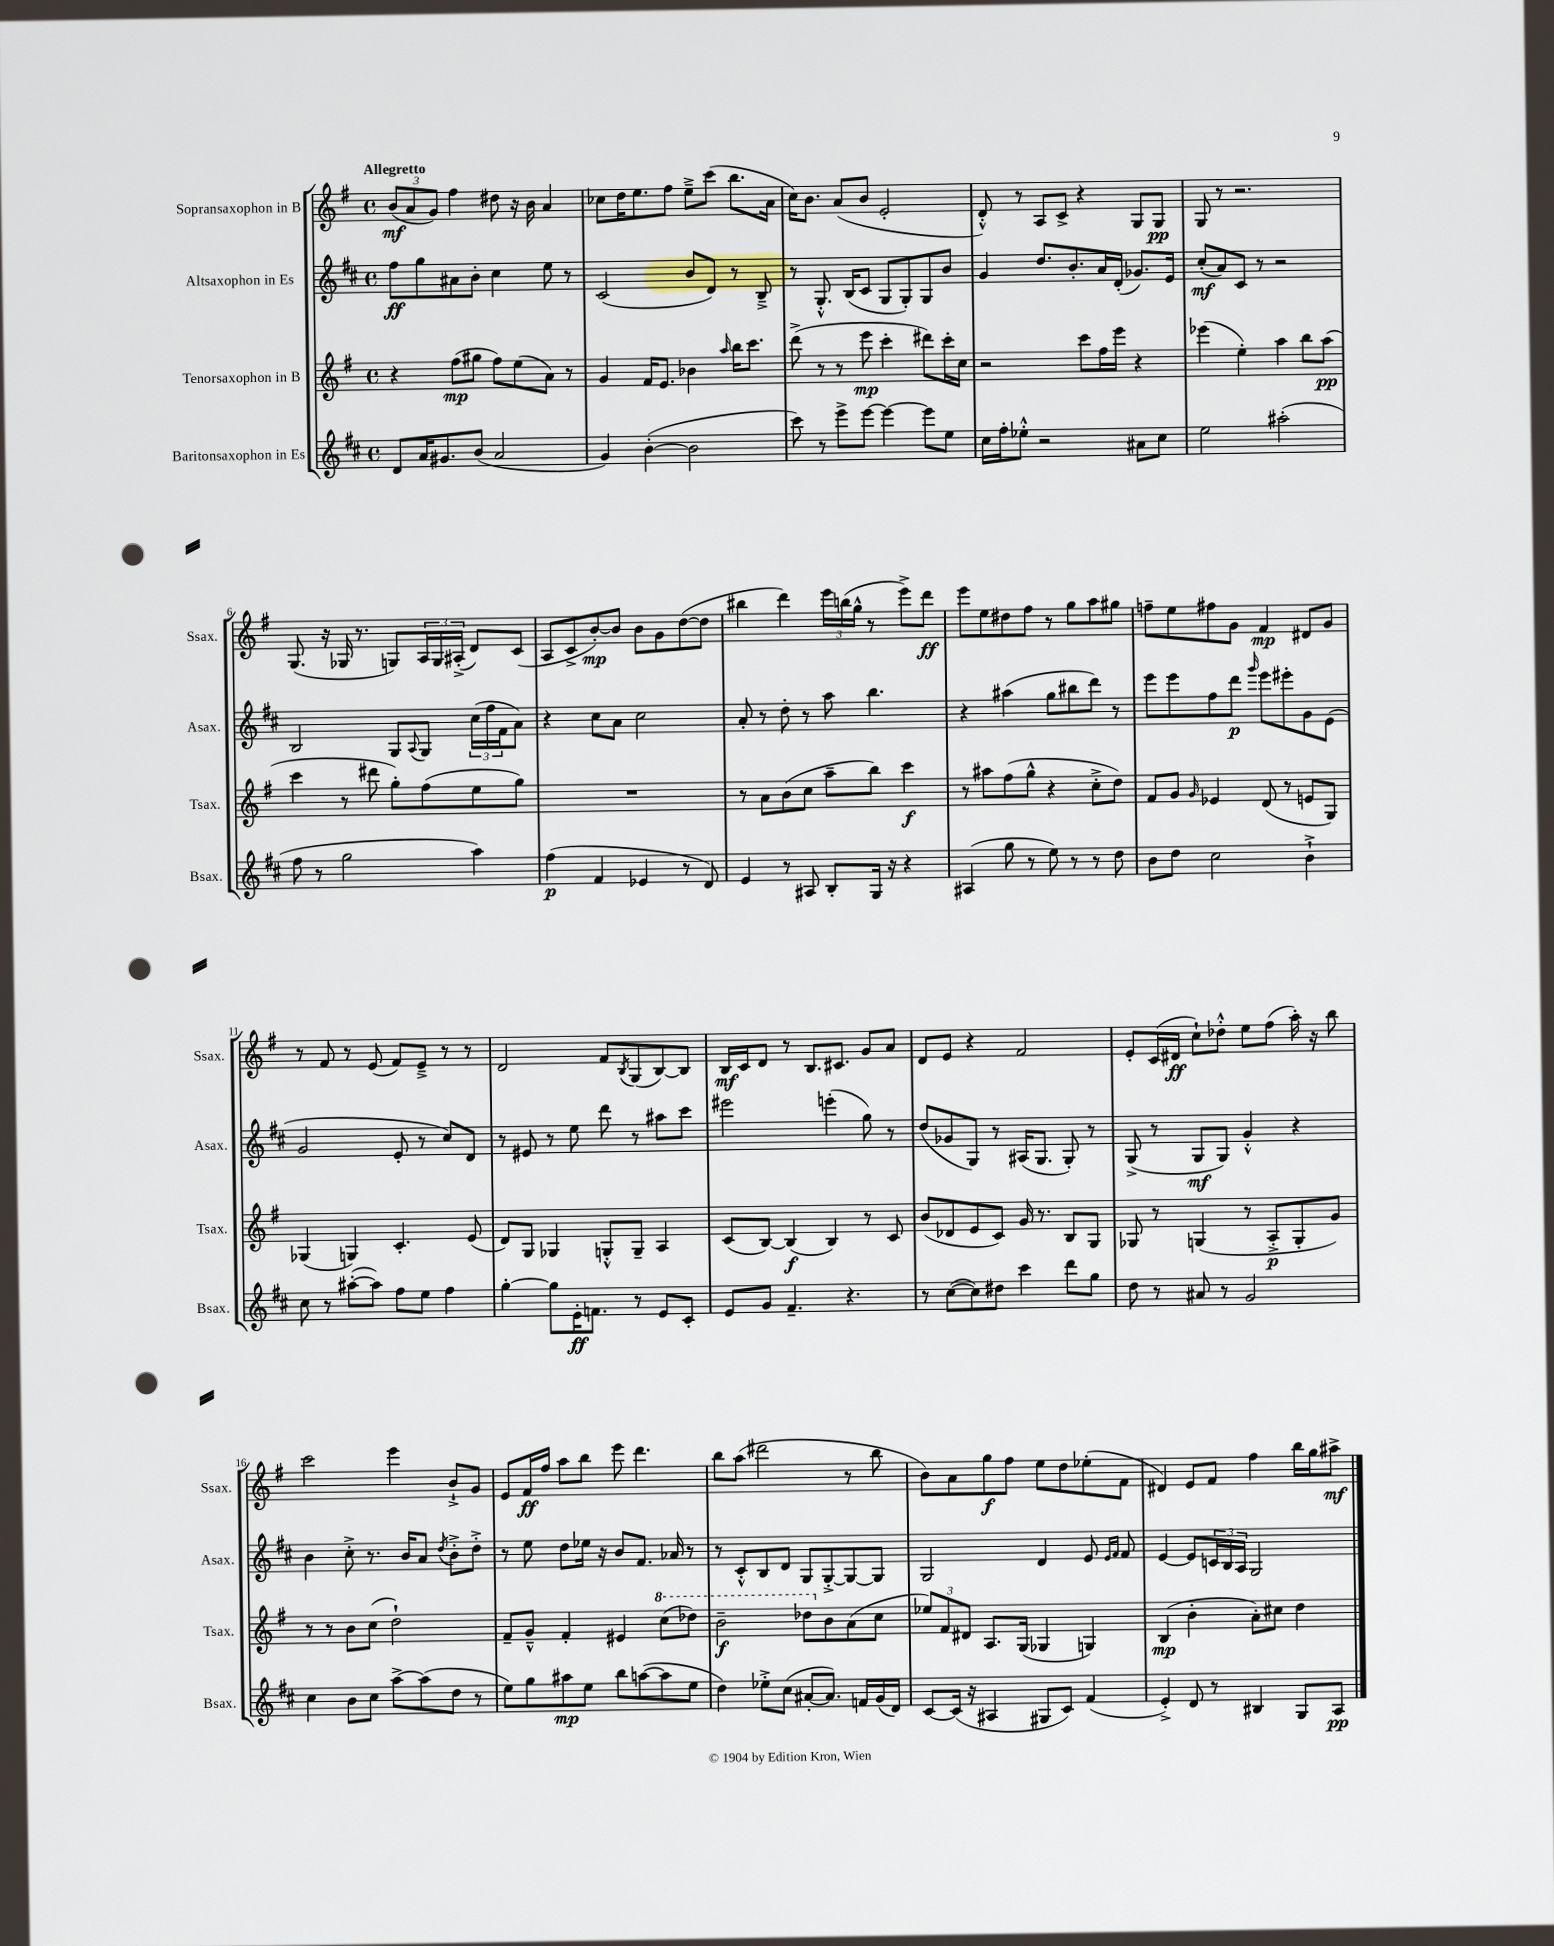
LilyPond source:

<<
\new StaffGroup <<
\new Staff = "s0" \with { instrumentName = "Sopransaxophon in B" shortInstrumentName = "Ssax." } {
    \clef treble \key g \major \defaultTimeSignature \time 4/4 \tempo "Allegretto"
    \tuplet 3/2 { b'8\mf( a'8 g'8) } fis''4 dis''8 r16 b'16 a'4 |
    ces''8 d''16 e''8. fis''8 e''8---> c'''8( b''8. a'16 |
    c''16) b'8. a'8( b'8 e'2-. |
    d'8-.-^) r8 a8 c'8-> r4 g8 g8\pp |
    g8 r8 r2. |
    g8.( r16 ges16 r8. g8) \tuplet 3/2 { a16 g16 ais16-.->( } d'8) c'8( |
    a8 c'8-> b'8~-.\mp) b'8 b'8 g'8 d''8~( d''8 |
    bis''4 d'''4) \tuplet 3/2 { e'''16 b''16( g''16-^ } r8 e'''8->) d'''8\ff |
    e'''8 e''8 dis''8 fis''8 r8 g''8 a''8 gis''8 |
    f''8-- e''8 fis''8 g'8 fis'4\mp dis'8 g'8 |
    r8 fis'8 r8 e'8( fis'8) e'8---> r8 r8 |
    d'2 fis'8 \acciaccatura { b8 } g8( b8~) b8 |
    b16\mf c'16 d'8 r8 b8. cis'8. g'8 a'8 |
    d'8 e'8 r4 fis'2 |
    e'8-. c'16( dis'16\ff c''8-!) des''8-.-^ e''8 fis''8( a''16-.) r16 b''8 |
    c'''2 e'''4 b'8-!-> g'8 |
    e'8 fis'16\ff fis''16 a''8 b''8 e'''8 d'''4. |
    b''8 a''8( dis'''2 r8 b''8 |
    b'8) a'8 g''8\f fis''8 e''8 d''8 ees''8-.( fis'8 |
    dis'4) e'8 fis'8 fis''4 b''16 g''16 ais''8->\mf \bar "|." |
}
\new Staff = "s1" \with { instrumentName = "Altsaxophon in Es" shortInstrumentName = "Asax." } {
    \clef treble \key d \major \defaultTimeSignature \time 4/4
    fis''8\ff g''8 ais'8 b'8-. cis''4 e''8 r8 |
    cis'2( b'8 d'8) r8 b8---> |
    r8 g8.-.-^ b16( cis'8 g8 g8-.) g8 b'8 |
    g'4 d''8. b'8.-. a'16 d'16-.( ges'8.) e'16 |
    cis''8-.\mf( a'8) cis'8 r8 r2 |
    b2 g8 \appoggiatura { a8 } g8 \tuplet 3/2 { cis''16( fis''16 fis'16 } a'8) |
    r4 cis''8 a'8 cis''2 |
    a'8-. r8 d''8-. r8 a''8 b''4. |
    r4 ais''4( g''8 bis''8 d'''8) r8 |
    e'''8 e'''8 fis''8 d'''8\p \grace { g'''16 } e'''8 eis'''8-. g'8 e'8( |
    g'2 e'8-. r8 cis''8) d'8 |
    r8 eis'8 r8 e''8 d'''8 r8 ais''8 cis'''8 |
    eis'''2 e'''4-.( g''8) r8 |
    d''8( ges'8 g8) r8 ais16( g8. g8-.) r8 |
    g8->( r8 g8\mf g8) g'4-.-^ r4 |
    b'4 cis''8-.-> r8. b'16 a'8 \acciaccatura { d''8 } b'8-.-> d''8-.-> |
    r8 e''8 d''8 ees''16 r16 b'8 fis'8. aes'16 r8 |
    r8 cis'8-.-^ b8 d'8 g8 g8~-.-> g8~ g8 |
    g2 d'4 e'8 \grace { e'16 fis'16 } fis'8 |
    e'4~ e'8 \tuplet 3/2 { c'16 b16 a16 } g2 \bar "|." |
}
\new Staff = "s2" \with { instrumentName = "Tenorsaxophon in B" shortInstrumentName = "Tsax." } {
    \clef treble \key g \major \defaultTimeSignature \time 4/4
    r4 fis''8\mp( gis''8 fis''8) e''8( a'8) r8 |
    g'4 fis'16 e'8. bes'4 \grace { a''16 } b''16 c'''8. |
    d'''8->( r8 r8 e'''8\mp c'''4-. dis'''8) c'''16-. c''16 |
    r2 c'''8 fis''16 e'''16 r4 |
    ees'''4( e''4-.) a''4 b''8 a''8\pp( |
    c'''4 r8 dis'''8 g''8-.) fis''8( e''8 g''8) |
    R1 |
    r8 a'8 b'8( c''8 a''8-- b''8) c'''4\f |
    r8 ais''8 fis''8( g''8-^ r4 c''8-.-> d''8) |
    fis'8 g'8 \grace { g'16 } ees'4 d'8( r8 e'8 g8) |
    ges4( g4) c'4.-. e'8( |
    d'8) g8 ges4 g8-.-^ g8-- a4 |
    c'8( b8~) b4\f( b4) r8 c'8 |
    b'8( des'8 e'8 c'8) g'16 r8. b8 g8 |
    ges8 r8 g4( r8 a8-.->\p g8-. g'8) |
    r8 r8 b'8 c''8( d''2-!) |
    fis'8-- g'8---^ fis'4-. eis'4 \ottava #1 c'''8( des'''8) |
    b''2--\f des'''8 \ottava #0 b'8 a'8( c''8 |
    \tuplet 3/2 { ees''8) fis'8 dis'8 } a8. g16( ges4 g4) |
    b4\mp( b'4-. a'8-.) cis''8 d''4 \bar "|." |
}
\new Staff = "s3" \with { instrumentName = "Baritonsaxophon in Es" shortInstrumentName = "Bsax." } {
    \clef treble \key d \major \defaultTimeSignature \time 4/4
    d'8 a'16 gis'8. b'8( a'2 |
    g'4) b'4~-.( b'2 |
    cis'''8) r8 e'''8-> e'''8~ e'''4~ e'''8 e''8 |
    cis''16 fis''16-. ees''8-.-^ r2 ais'8 cis''8 |
    e''2 ais''2-.( |
    fis''8 r8 g''2 a''4) |
    fis''4\p( fis'4 ees'4 r8 d'8) |
    e'4 r8 ais8 b8-. g16 r16 r4 |
    ais4( g''8 r8 e''8) r8 r8 d''8 |
    b'8 d''8 cis''2 b'4-!-> |
    cis''8 r8 ais''8~-.( ais''8) fis''8 e''8 fis''4 |
    g''4~-. g''8 e'16-.\ff f'8. r8 e'8 cis'8-. |
    e'8 g'8 fis'4.-- r4. |
    r8 cis''8~( cis''8) dis''8 cis'''4 d'''8 g''8 |
    d''8 r8 ais'8 r8 g'2 |
    cis''4 b'8 cis''8 a''8~-> a''8( d''8 r8 |
    e''8) g''8 ais''8\mp e''8 b''8 a''8~( a''8 e''8 |
    d''4) ees''8-.-> cis''8( ais'8~-. ais'8.) f'16 g'16( d'16) |
    cis'8~ cis'16( r16 ais4 gis8 cis'8) fis'4( |
    e'4-.->) d'8 r8 bis4 g8 a8\pp \bar "|." |
}
>>
>>
